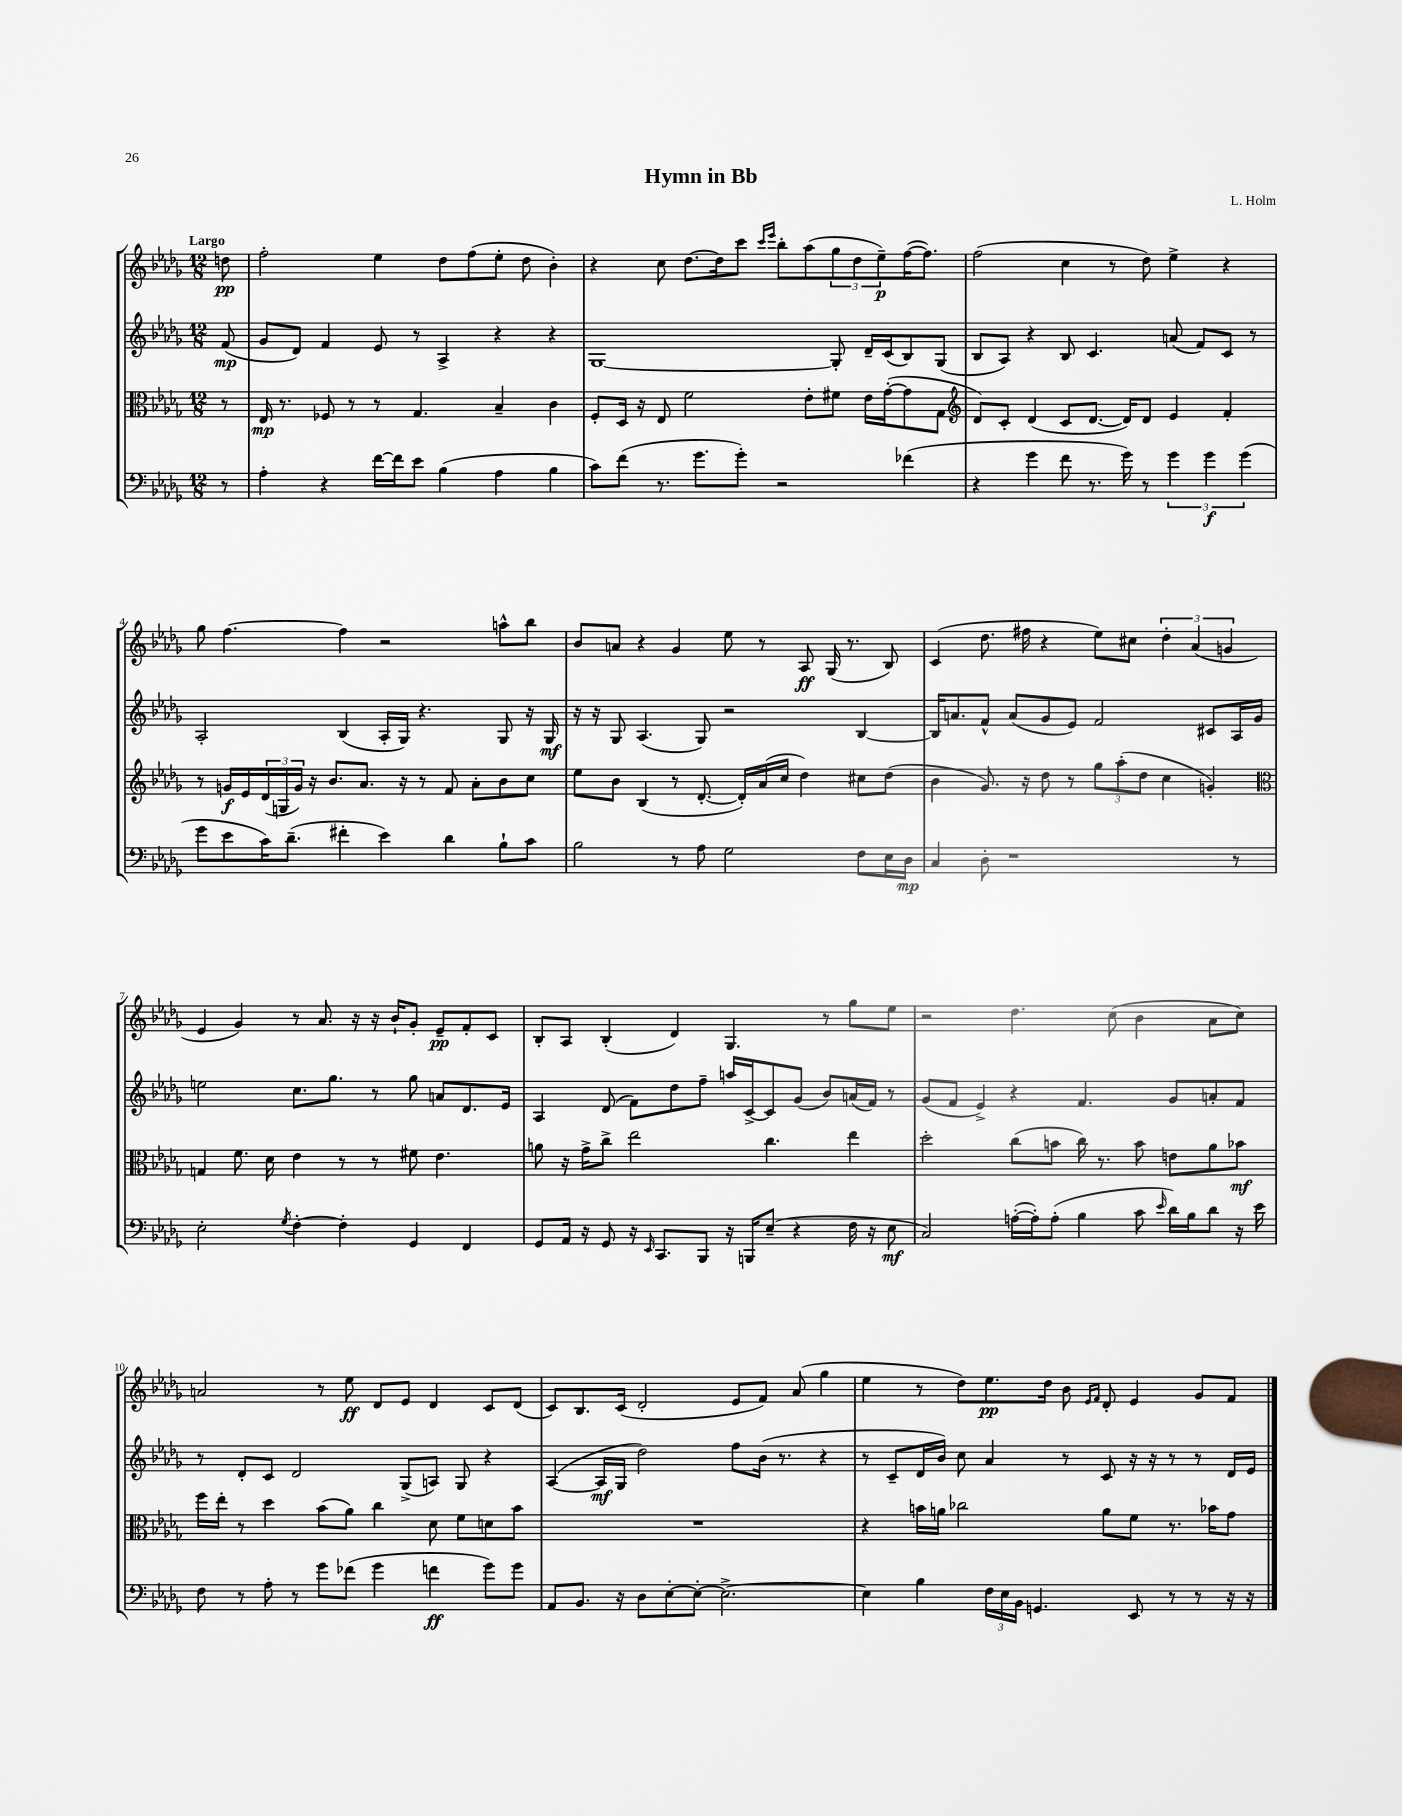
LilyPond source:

\header { title = "Hymn in Bb" composer = "L. Holm" }
<<
\new StaffGroup <<
\new Staff = "s0" {
    \clef treble \key des \major \numericTimeSignature \time 12/8 \partial 8 \tempo "Largo"
    d''8\pp |
    f''2-. ees''4 des''8 f''8( ees''8-. des''8 bes'4-.) |
    r4 c''8 des''8.~ des''16 c'''8 \grace { c'''16 ees'''16 } bes''8-. aes''8( \tuplet 3/2 { ges''8 des''8 ees''8--\p) } f''16~( f''8.) |
    f''2( c''4 r8 des''8) ees''4-> r4 |
    ges''8 f''4.~ f''4 r2 a''8-^ bes''8 |
    bes'8 a'8 r4 ges'4 ees''8 r8 aes8\ff ges16( r8. bes8) |
    c'4( des''8. fis''16 r4 ees''8) cis''8 \tuplet 3/2 { des''4-. aes'4( g'4 } |
    ees'4 ges'4) r8 aes'8. r16 r16 bes'16-! ges'8-. ees'8--\pp f'8-. c'8 |
    bes8-. aes8 bes4-.( des'4) ges4. r8 ges''8 ees''8 |
    r2 des''4. c''8( bes'4 aes'8 c''8) |
    a'2 r8 ees''8\ff des'8 ees'8 des'4 c'8 des'8( |
    c'8) bes8. c'16( des'2-. ees'8 f'8) aes'8( ges''4 |
    ees''4 r8 des''8) ees''8.\pp des''16 bes'8 \grace { ees'16 f'16 } des'8-. ees'4 ges'8 f'8 \bar "|." |
}
\new Staff = "s1" {
    \clef treble \key des \major \numericTimeSignature \time 12/8 \partial 8
    f'8\mp( |
    ges'8 des'8) f'4 ees'8 r8 aes4-> r4 r4 |
    ges1~ ges8-. des'16-- c'16( bes8) ges8( |
    bes8 aes8) r4 bes8 c'4. a'8( f'8) c'8 r8 |
    aes2-. bes4( aes16-. ges16) r4. ges8 r16 ges16\mf |
    r16 r16 ges8 aes4.( ges8) r2 bes4~ |
    bes16 a'8. f'8-^ a'8( ges'8 ees'8) f'2 cis'8 aes16 ges'16 |
    e''2 c''8. ges''8. r8 ges''8 a'8 des'8. ees'16 |
    aes4 des'8( f'8) des''8 f''8-- a''16 c'16~-> c'8 ges'8( bes'8) a'16( f'16) r8 |
    ges'8( f'8 ees'4->) r4 f'4. ges'8 a'8-. f'8 |
    r8 des'8-. c'8 des'2 ges8->( a8) ges8 r4 |
    aes4~( aes16\mf ges16 des''2) f''8 bes'16( r8. r4 |
    r8 c'8-- des'16 bes'16) c''8 aes'4 r8 c'8 r16 r16 r8 r8 des'16 ees'16 \bar "|." |
}
\new Staff = "s2" {
    \clef alto \key des \major \numericTimeSignature \time 12/8 \partial 8
    r8 |
    ees16\mp r8. fes8 r8 r8 ges4. bes4-- c'4 |
    f8-. des16 r16 ees8 f'2 ees'8-. fis'8 ees'16 ges'16~-.( ges'8 ges8 |
    \clef treble des'8) c'8-. des'4( c'8 des'8.~ des'16) des'8 ees'4 f'4-. |
    r8 g'16\f ees'16 \tuplet 3/2 { des'16( g16 g'16) } r16 bes'8. aes'8. r16 r8 f'8 aes'8-. bes'8 c''8 |
    ees''8 bes'8 bes4( r8 des'8.~-. des'16-.) aes'16( c''16 des''4) cis''8 des''8( |
    bes'4 ges'8.) r16 des''8 r8 \tuplet 3/2 { ges''8 aes''8-.( des''8 } c''4 g'4-.) |
    \clef alto g4 f'8. des'16 ees'4 r8 r8 fis'8 ees'4. |
    a'8 r16 ges'16-> c''8-> ees''2 c''4. ees''4 |
    des''2-. c''8( b'8 c''16) r8. b'8 e'8 aes'8 bes'8\mf |
    f''16 ees''16-. r8 des''4 bes'8( aes'8) c''4 des'8 f'8 d'8 bes'8 |
    R1. |
    r4 b'16 a'16 ces''2 a'8 f'8 r8. bes'16 ges'8 \bar "|." |
}
\new Staff = "s3" {
    \clef bass \key des \major \numericTimeSignature \time 12/8 \partial 8
    r8 |
    aes4-. r4 f'16~ f'16 ees'8 bes4( aes4 bes4 |
    c'8) f'8( r8. ges'8. ges'8-.) r2 fes'4( |
    r4 ges'4 f'8 r8. ges'16) r8 \tuplet 3/2 { ges'4 ges'4\f ges'4( } |
    ges'8 ees'8 c'16) des'8.--( fis'4-. ees'4) des'4 bes8-! c'8 |
    bes2 r8 aes8 ges2 f8 ees16 des16\mp |
    c4 des8-. r1 r8 |
    ees2-. \acciaccatura { ges8 } f4~-. f4-. ges,4 f,4 |
    ges,8 aes,16 r16 ges,8 r16 \grace { ees,16 } c,8. bes,,8 r16 b,,16 ees8--( r4 f16 r16 ees8\mf |
    c2) a16~-.( a16-.) a8-.( bes4 c'8 \grace { ees'16 } des'16) bes16 des'8 r16 ees'16 |
    f8 r8 aes8-. r8 ges'8 fes'8( ges'4 f'4\ff ges'8) ges'8 |
    aes,8 bes,8. r16 des8 ees8~-. ees8~-. ees2.~-> |
    ees4 bes4 \tuplet 3/2 { f16 ees16 bes,16 } g,4. ees,8 r8 r8 r16 r16 \bar "|." |
}
>>
>>
